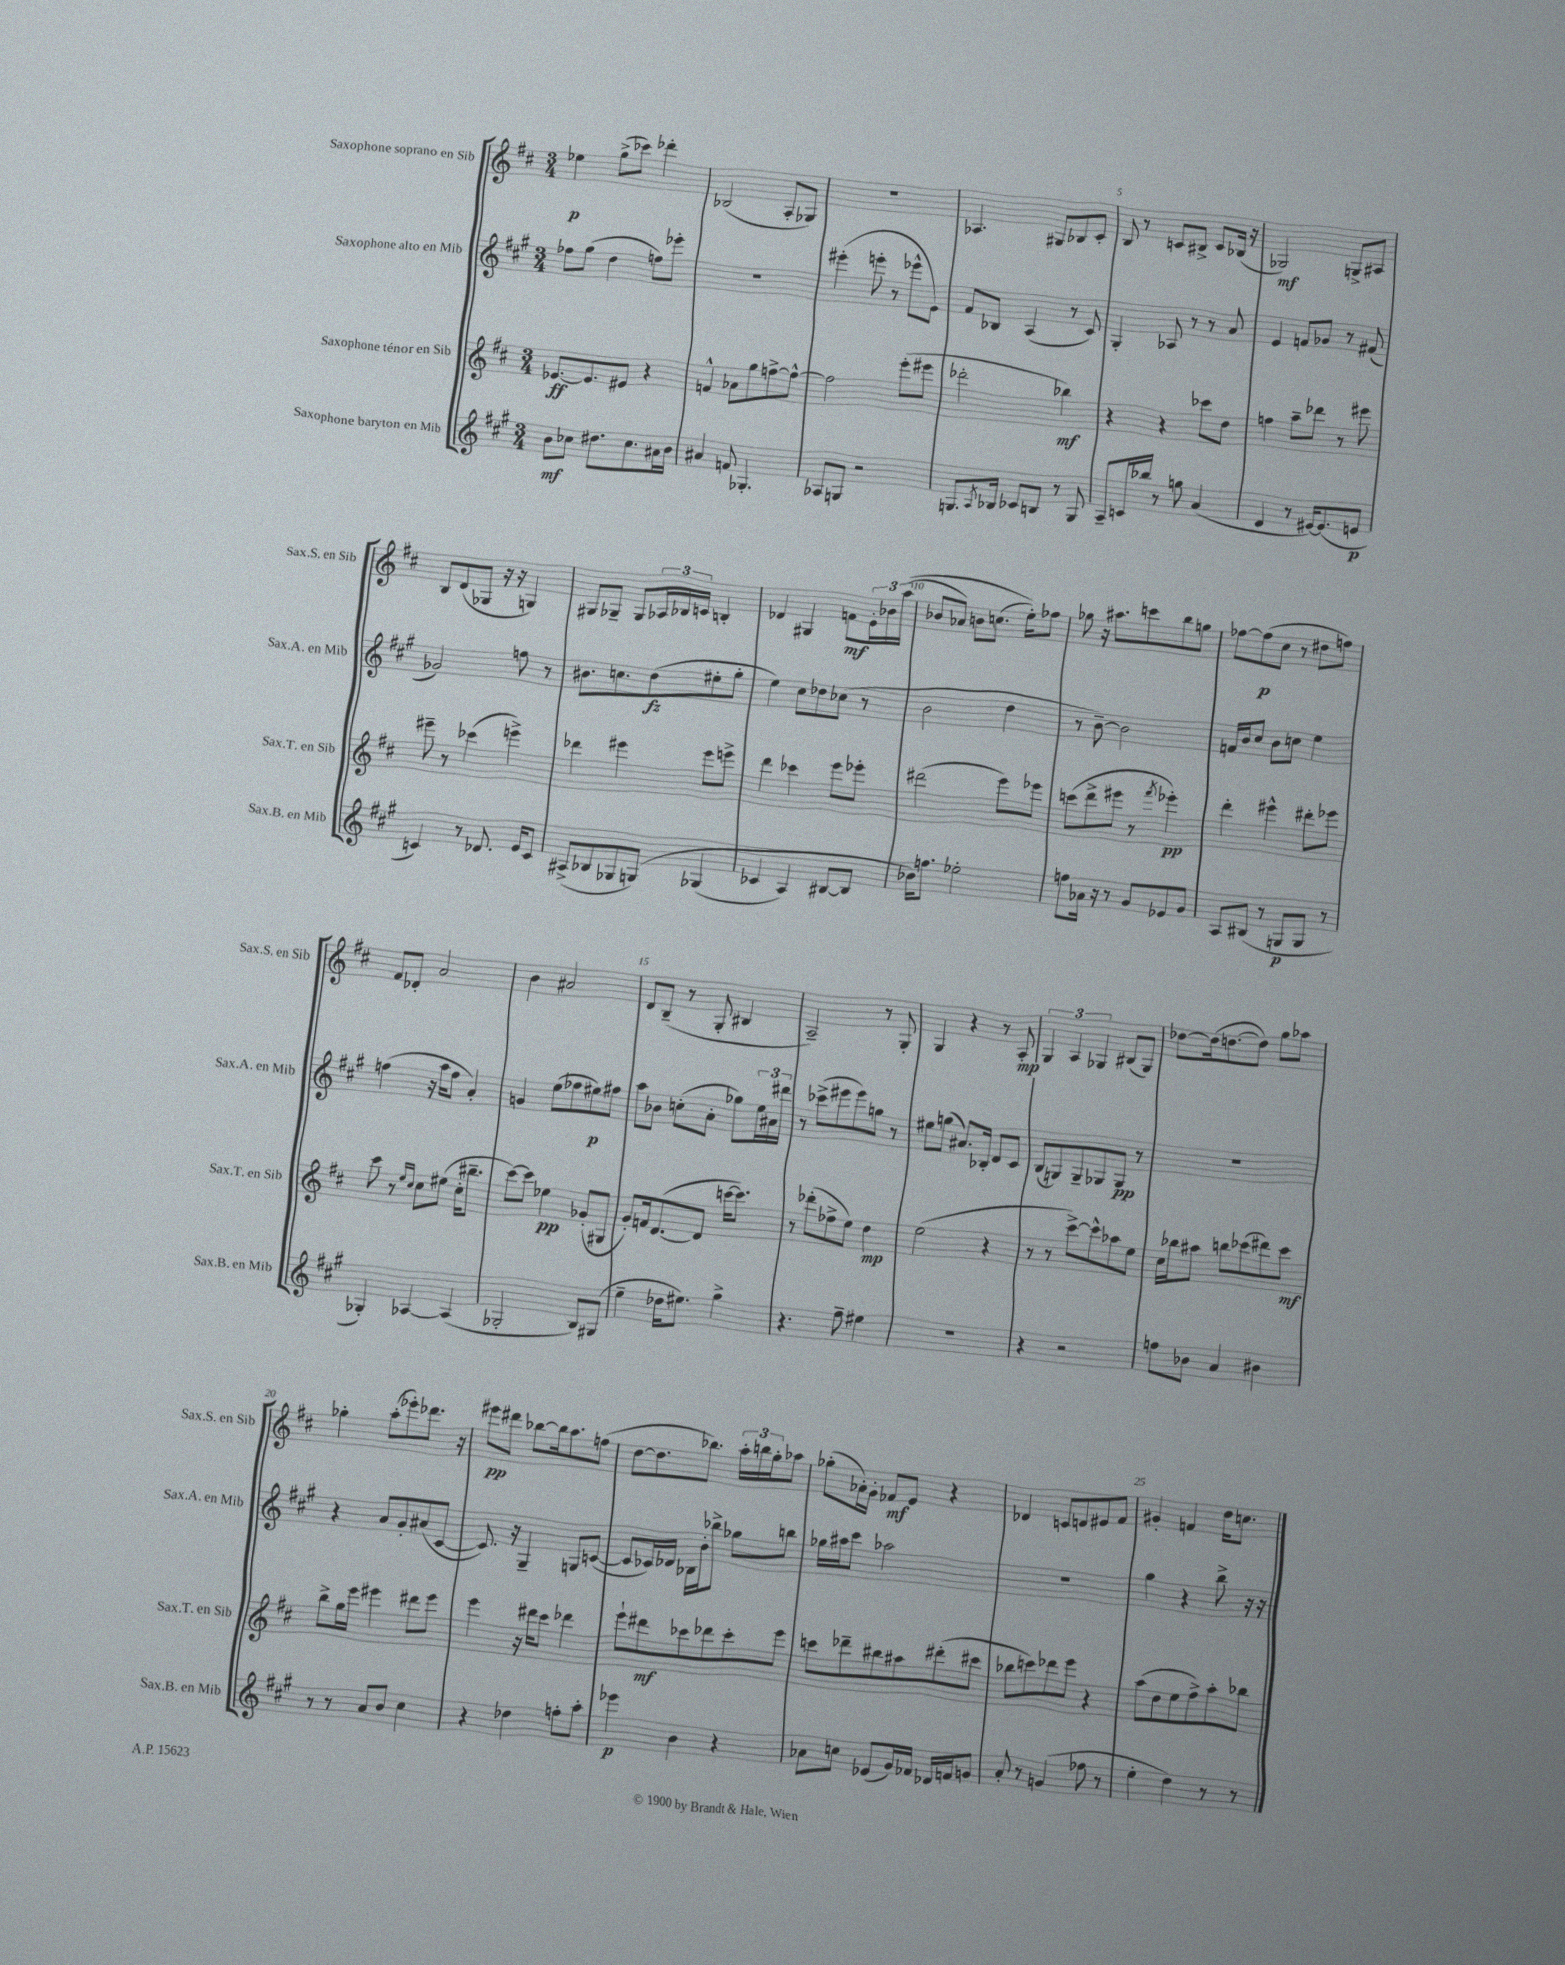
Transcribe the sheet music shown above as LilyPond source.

<<
\new StaffGroup <<
\new Staff = "s0" \with { instrumentName = "Saxophone soprano en Sib" shortInstrumentName = "Sax.S. en Sib" } {
    \clef treble \key d \major \numericTimeSignature \time 3/4
    ees''4\p g''8->( ces'''8) des'''4-. |
    bes2( a8-. ges8) |
    R2. |
    aes4. gis8 bes8 cis'8-. |
    b8 r8 c'8 bis8-> c'8 bes16( r16 |
    ges2\mf) g8-> ais8 |
    b8 d'8( ges8 r16 r16 g4) |
    gis8 ges8-- ges8 \tuplet 3/2 { aes16 bes16 c'16 } b4-. |
    des'4 gis4 f'8\mf \tuplet 3/2 { e'16-. bes'16 a''16(\( } |
    bes'8 aes'8) b'8 c''8.( e''16-.)\) fes''8 |
    ges''8 r16 ais''8. c'''8 b''8 g''8 |
    fes''8~ fes''8\p( cis''8 r8 dis''8 f''8) |
    fis'8 des'8-. a'2 |
    b'4 ais'2 |
    d'8 b8--( r8 g8-. bis4 |
    a2--) r8 g8-. |
    g4 r4 r8 a8-.\mp |
    \tuplet 3/2 { g4 a4 ges4 } bis8( ges8) |
    des''8~ des''16( d''8.~ d''8) g''8 aes''8 |
    ges''4-. a''8-.( ees'''8-.) des'''8. r16 |
    eis'''8\pp dis'''8 bes''8~ bes''16 a''8. f''8( |
    d''8~ d''8. bes''8.) \tuplet 3/2 { a''16-. b''16 g''16-. } aes''8 |
    ges''8-.( aes'16-.) g'16-. fes'8\mf e'8 r4 |
    des'4 c'8 d'8 eis'8 fis'8 |
    gis'4-. f'4 d''16 c''8. \bar "|." |
}
\new Staff = "s1" \with { instrumentName = "Saxophone alto en Mib" shortInstrumentName = "Sax.A. en Mib" } {
    \clef treble \key a \major \numericTimeSignature \time 3/4
    fes''8 gis''8( d''4 f''8) ees'''8-. |
    R2. |
    eis'''4-.( e'''8-. r8 ees'''8-^ e'8) |
    fis'8 bes8 a4( r8 cis'8) |
    gis4-. aes8 r8 r8 a'8 |
    e'4 f'8 ges'8 r8 fis'8( |
    ges'2) f''8 r8 |
    bis'8. c''8. d''8\fz( eis''8-. gis''8-. |
    e''4) cis''8 des''8 ces''8( r8 |
    b'2 d''4 |
    r8 b'8~--) b'2 |
    f'16 b'16 cis''8 b'8 c''8 e''4 |
    f''4( r16 a''16 f''8 a'4-.) |
    g'4 e''8( fes''8 eis''8\p) fis''8 |
    a''8 bes'8 c''8-.( a'8-. ges''8) \tuplet 3/2 { e''16 ais'16 dis'''16 } |
    r8 ces'''8->( eis'''8 eis'''8) g''8 r8 |
    eis''8 g''8( ais'8.) bes16-. d'8 cis'8 |
    b8( g8) g8-- ges8 ges8\pp r8 |
    R2. |
    r4 a'8 gis'8-. ais'8( cis'8~ |
    cis'8.) r16 gis4-- g8 c'8~( |
    c'8 ces'16) des'16 bes16 b'16-. bes''8-> ges''8 b''8 |
    ges''16 ais''16 cis'''8 aes''2 |
    R2. |
    gis''4 r4 b''8-> r16 r16 \bar "|." |
}
\new Staff = "s2" \with { instrumentName = "Saxophone ténor en Sib" shortInstrumentName = "Sax.T. en Sib" } {
    \clef treble \key d \major \numericTimeSignature \time 3/4
    ees'8.~\ff ees'8. eis'8 r4 |
    f'4-^ aes'8 g''8 f''8~-> f''8~-^ |
    f''2 e'''8-.( eis'''8 |
    des'''2-. bes''4\mf) |
    r4 r4 ces'''8 d''8 |
    f''4 a''8-- des'''8 r8 eis'''8 |
    eis'''8-- r8 ces'''4( e'''4->) |
    des'''4 eis'''4 eis'''8 e'''8-> |
    d'''4 ces'''4 e'''8 ees'''8-. |
    dis'''2( e'''8) ees'''8 |
    c'''8( d'''8-> eis'''8 r8 \acciaccatura { fis'''8 } ees'''4-.\pp) |
    d'''4-. eis'''4-^ dis'''8-. ees'''8 |
    cis'''8 r8 \grace { e''16 cis''16 } cis''8 eis''8( cis''16-. bis''8.-- |
    cis'''8~) cis'''8 ees''4\pp ges'8-.( gis8 |
    g'8-.) f'16 d'8.~( d'8 c'''16~ c'''8.) |
    r8 des'''8-.( fes''8-> e''8) d''4\mp |
    e''2( r4 |
    r8 r8 cis'''8~->) cis'''8-^ aes''8 e''8 |
    cis''16 bes''16 ais''8 b''8 ces'''8( dis'''8) ces'''8\mf |
    b''8-> g''16 e'''16 eis'''4 dis'''8 eis'''8 |
    e'''4 r16 dis'''16 cis'''8 des'''4 |
    e'''8-! dis'''8\mf ces'''8 des'''8 ces'''8-. e'''8 |
    c'''8 des'''8-- bis''8 ais''8 dis'''8-.( cis'''8 |
    bes''8 c'''8) des'''8 e'''8 r4 |
    a''8( d''8 e''8 fis''8->) a''8-. bes''8 \bar "|." |
}
\new Staff = "s3" \with { instrumentName = "Saxophone baryton en Mib" shortInstrumentName = "Sax.B. en Mib" } {
    \clef treble \key a \major \numericTimeSignature \time 3/4
    b'8\mf ces''8 dis''8. ces''8. ais'16 b'16 |
    ais'4 f'8 ges4.-. |
    aes8 g8 r2 |
    g8. \acciaccatura { a8 } bes16 ces'8 b8 r8 g8 |
    a8-- c'16 bes''16 r8 g''8 a'4( |
    d'4 r8 eis'16~) eis'8.( e'8\p |
    c'4) r8 des'8. e'16 c'8 |
    ais8->( bes8 ges8 g8)\( ges4( |
    ces'4 a4) bis8~ bis8 |
    bes'16\) f''8. ees''2-. |
    f''8 aes'16 r16 r8 gis'8 ees'8 gis'8 |
    a8 bis8( r8 g8\p g8 r8 |
    ges4-.) aes4~ aes4( |
    ges2-. b8) gis8( |
    e''4-- des''16 eis''8.) gis''4-> |
    r4. fis''8-- eis''4 |
    R2. |
    r4 r2 |
    f''8 bes'8 a'4 bis'4 |
    r8 r8 a'8 b'8 cis''4 |
    r4 des''4 f''8-. a''8-. |
    ees'''4\p b'4 r4 |
    aes'8 c''8 ees'8( gis'16) fes'16 des'16 f'16 g'8 |
    a'8-. r8 g'4( fes''8 r8 |
    e''4-. d''4) r8 r8 \bar "|." |
}
>>
>>
\layout { \context { \Score \override BarNumber.break-visibility = ##(#f #t #t) barNumberVisibility = #(every-nth-bar-number-visible 5) } }
